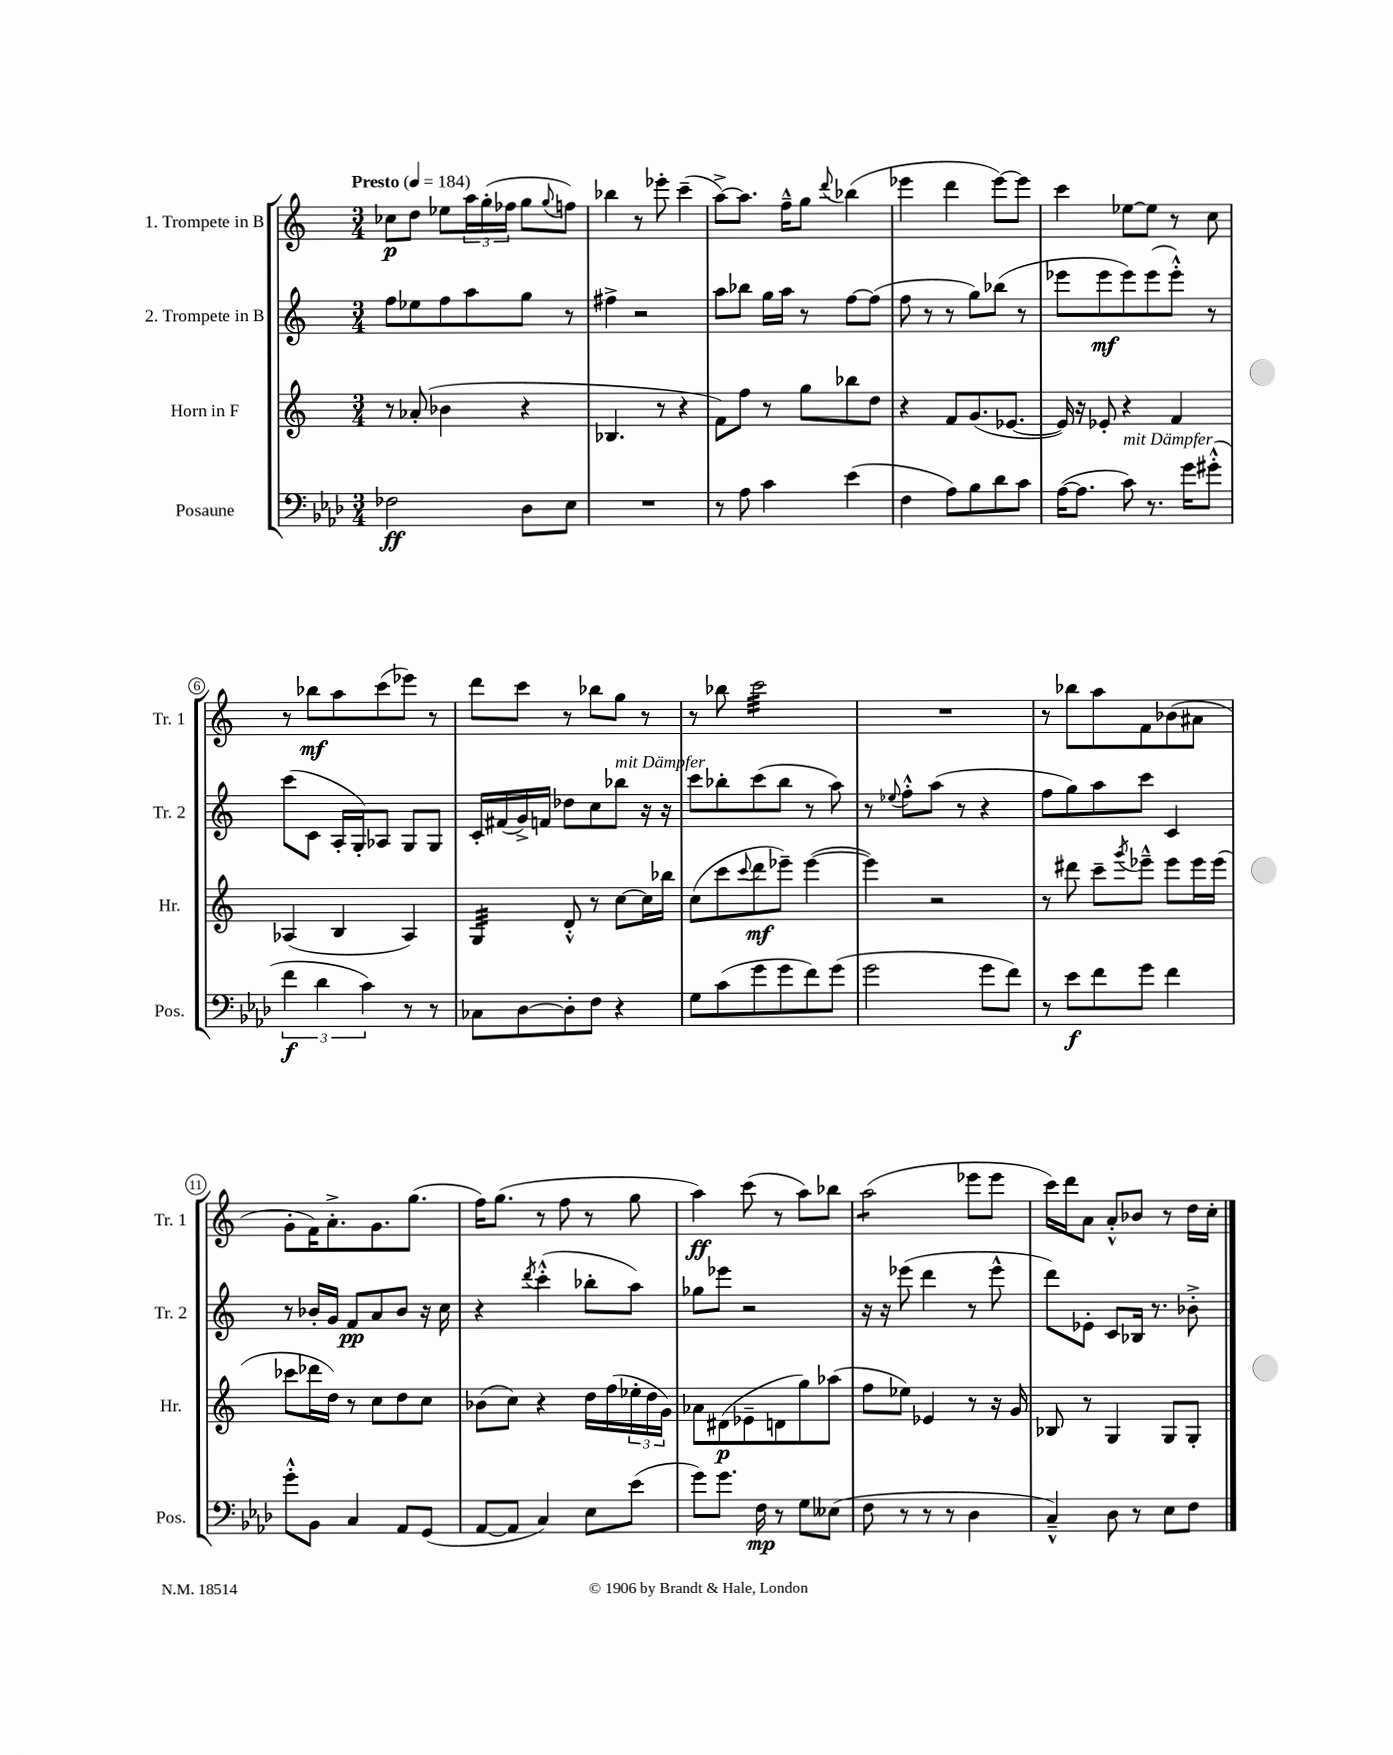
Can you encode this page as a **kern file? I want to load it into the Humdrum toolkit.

**kern	**kern	**kern	**kern
*staff4	*staff3	*staff2	*staff1
*clefF4	*clefG2	*clefG2	*clefG2
*k[b-e-a-d-]	*k[]	*k[]	*k[]
*M3/4	*M3/4	*M3/4	*M3/4
*MM184	*MM184	*MM184	*MM184
2F-	8r	8ff	8cc-
.	(8a-'	8ee-	8dd
.	4b-	8ff	8ee-
.	.	8aa	24aa
.	.	.	(24gg'
.	.	.	24ff-
8D-	4r	8gg	8gg
.	.	.	8qqgg
8E-	.	8r	8ff)
=	=	=	=
2.r	4.B-	4ff#^	4bb-
.	.	2r	8r
.	8r	.	8eee-'
.	4r	.	(4ccc~
=	=	=	=
8r	8f)	8aa	[8aa^)
8A-	8ff	8bb-	8.aa]
4c	8r	16gg	.
.	.	16aa	16ff~^^
.	8gg	8r	8gg
.	.	.	8qqddd
(4e-	8bb-	[8ff	(4bb-
.	8dd	(8ff]	.
=	=	=	=
4F	4r	8ff	4eee-
.	.	8r	.
8A-)	8f	8r	4ddd
8B-	(8.g	8gg)	.
8d-	.	(8bb-	[8eee-)
.	[8.e-	.	.
8c	.	8r	8eee-]
=	=	=	=
([16A-	16e-])	8eee-	4ccc
8.A-]	16r	.	.
.	8e-'	8eee-	.
8c)	4r	8eee-)	[8ee-
8.r	.	(8eee-	8ee-]
.	4f	8eee-'^^)	8r
16g	.	.	.
(8g#'^^	.	8r	8cc
=	=	=	=
6f	(4A-	(8ccc	8r
.	.	8c	8bb-
6d-	.	.	.
.	4B	16A'	8aa
.	.	16G')	.
6c)	.	.	.
.	.	8A-	(8ccc
8r	4A-)	8G	8eee-)
8r	.	8G	8r
=	=	=	=
8C-	4G	16c'	8ddd
.	.	(16f#	.
[8D-	.	16g^)	8ccc
.	.	16f	.
8D-']	8d'^^	8dd-	8r
8F	8r	8cc	8bb-
4r	[8cc	8bb-	8gg
.	16cc]	16r	8r
.	16bb-	16r	.
=	=	=	=
8G	(8cc	8ccc	8r
(8c	8ccc	8bb-'	8bb-
.	8qqccc	.	.
8g	8ddd	(8ccc	2ccc
8g	8eee-~)	8bb-	.
8f)	([4eee-	8r	.
(8g	.	8aa)	.
=	=	=	=
2g	4eee-])	8r	2.r
.	.	8qqee-	.
.	.	8ff'^^	.
.	2r	(8aa	.
.	.	8r	.
8g	.	4r	.
8f)	.	.	.
=	=	=	=
8r	8r	8ff	8r
8e-	8ddd#	8gg)	8bb-
8f	8ccc~	8aa	8aa
.	8qggg	.	.
8g	8eee-~^^	8ccc	8f
4f	8eee-	4c	(8b-
.	16eee-	.	8a#
.	(16eee-	.	.
=	=	=	=
8g'^^	8ccc-	8r	8g'
8BB-	16ddd-	16b-'	16f)
.	16dd)	16g	8.a'^
4C	8r	8f	.
.	8cc	8a	8.g
8AA-	8dd	8b-	.
.	.	.	(8.gg
(8GG	8cc	16r	.
.	.	16cc	.
=	=	=	=
[8AA-	(8b-	4r	16ff)
.	.	.	(8.gg
8AA-]	8cc)	.	.
.	.	8qddd	.
4C)	4r	(4ccc'^^	8r
.	.	.	8ff
8E-	16dd	8bb-'	8r
.	(16ff	.	.
(8e-	24ee-'	8aa)	8gg
.	24dd	.	.
.	24g)	.	.
=	=	=	=
8g)	8a-	8gg-	4aa)
8.g	(8d#	8eee-	.
.	8e-~	2r	(8ccc
16F	.	.	.
8r	8d	.	8r
8G	8gg)	.	8aa)
(8E--	(8aa-	.	8bb-
=	=	=	=
8F	8ff	16r	(2aa
.	.	16r	.
8r	8ee-)	(8eee-	.
8r	4e-	4ddd	.
8r	.	.	.
4D-	8r	8r	8eee-
.	16r	8eee-^^	8eee-
.	16g	.	.
=	=	=	=
4C~^^)	8B-	8ddd)	16ccc)
.	.	.	16ddd
.	8r	8e-'	8a
8D-	4G	8c	8a'^^
8r	.	16B-	8b-
.	.	8.r	.
8E-	8G	.	8r
8F	8G'	8b-'^	16dd
.	.	.	16cc'
==	==	==	==
*-	*-	*-	*-
